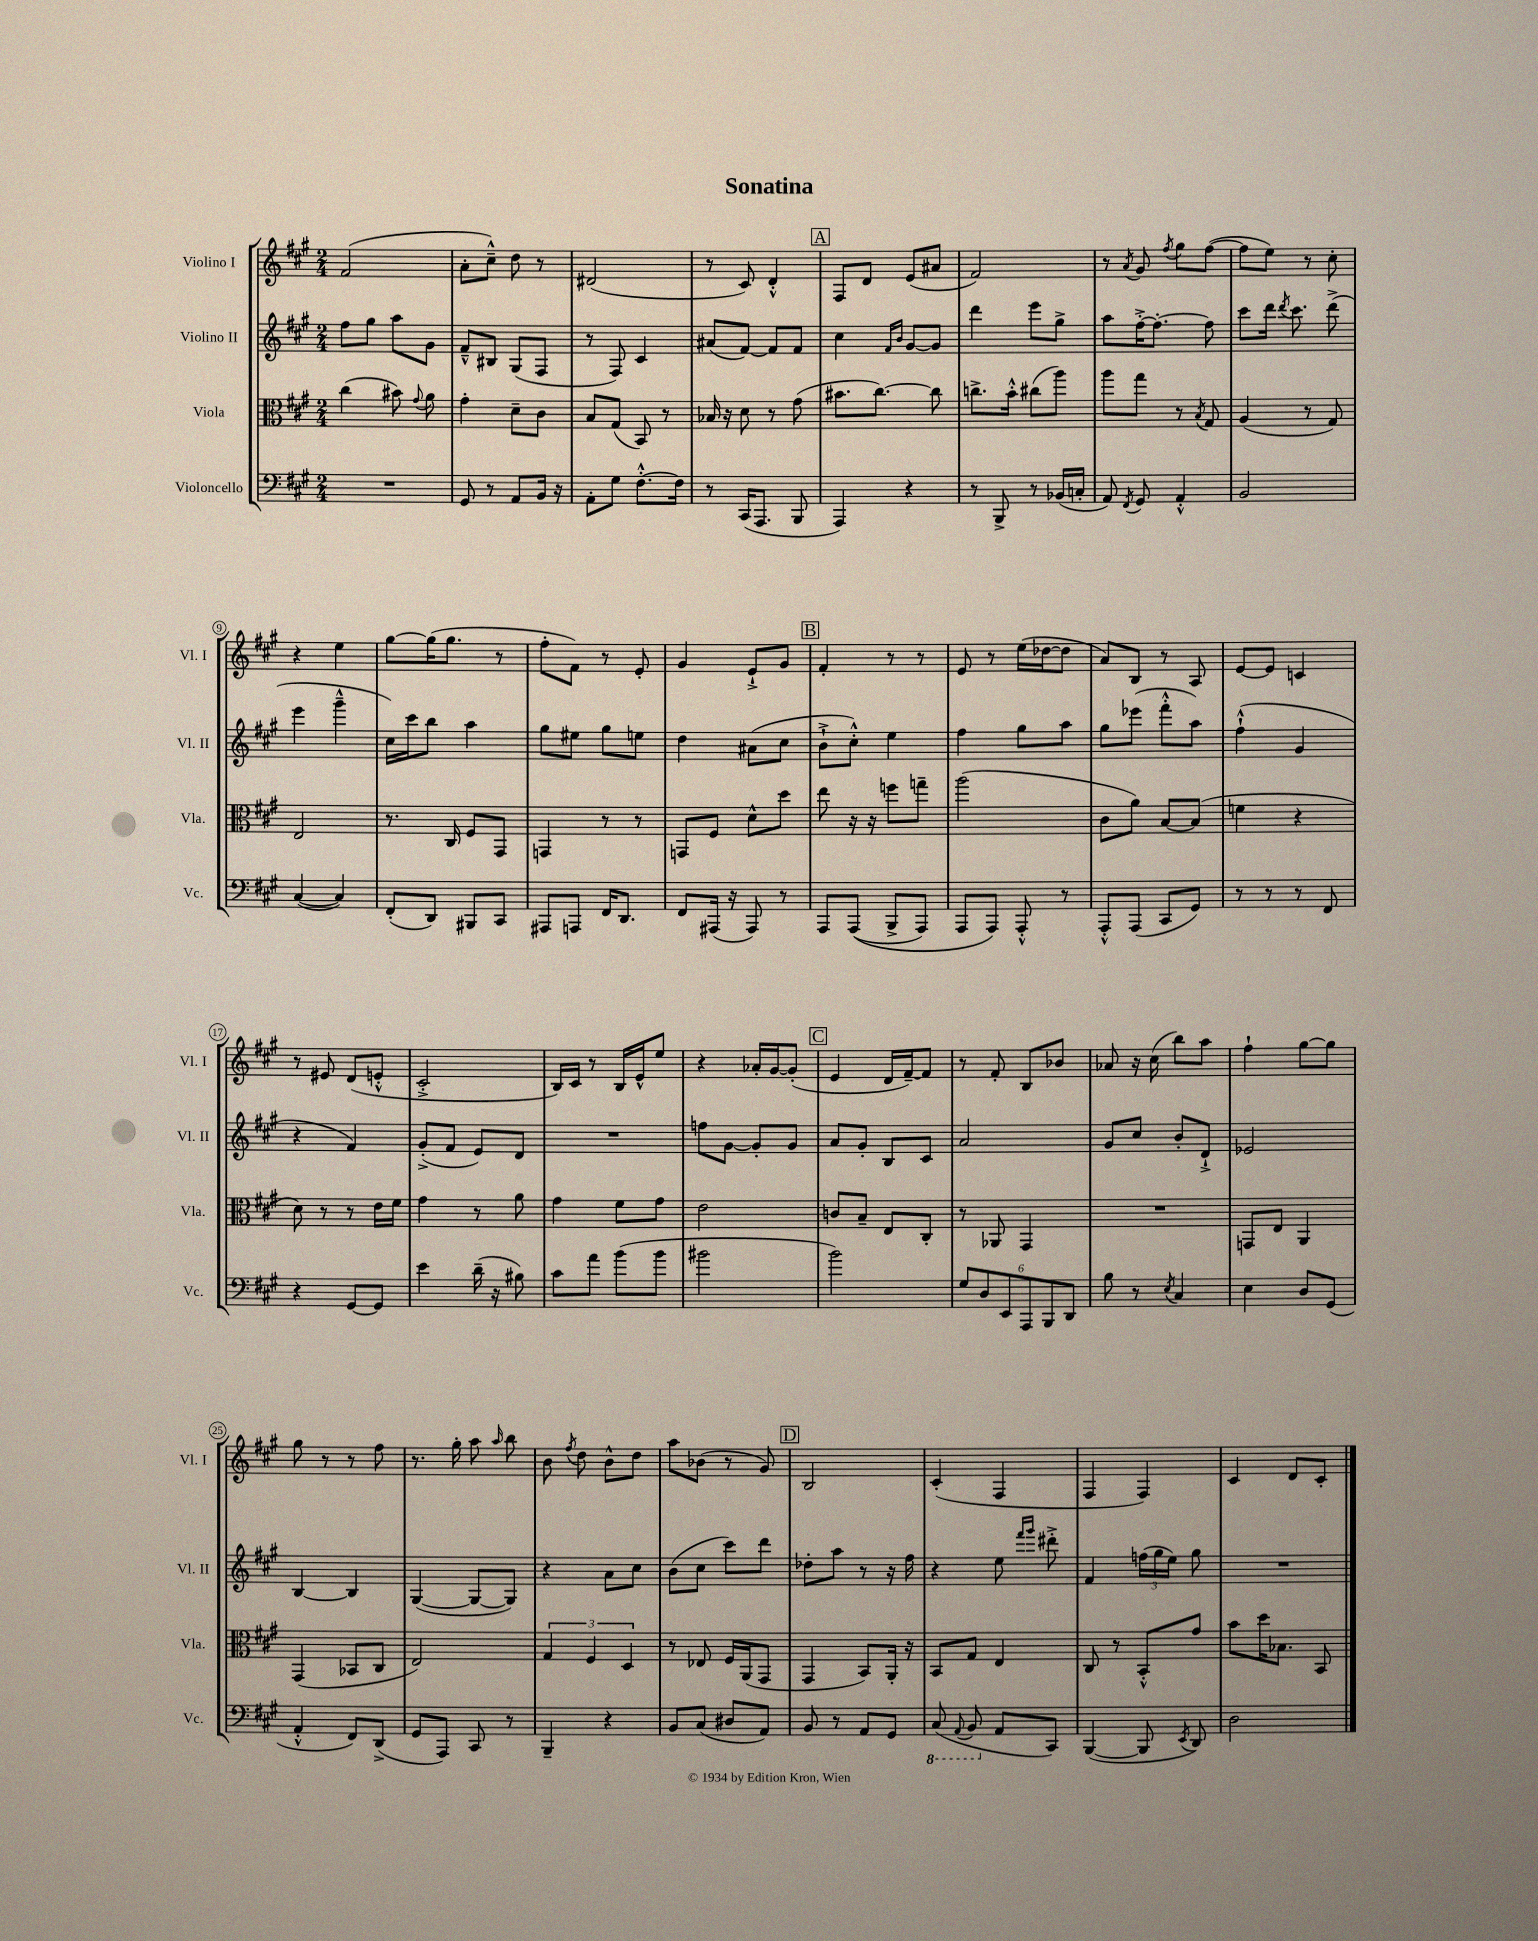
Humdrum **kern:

**kern	**kern	**kern	**kern
*part4	*part3	*part2	*part1
*staff4	*staff3	*staff2	*staff1
*I"Violoncello	*I"Viola	*I"Violino II	*I"Violino I
*I'Vc.	*I'Vla.	*I'Vl. II	*I'Vl. I
*clefF4	*clefC3	*clefG2	*clefG2
*k[f#c#g#]	*k[f#c#g#]	*k[f#c#g#]	*k[f#c#g#]
*M2/4	*M2/4	*M2/4	*M2/4
=1	=1	=1	=1
2r	(4cc#\	8ff#\L	(2f#/
.	.	8gg#\J	.
.	8b#X\)	8aa\L	.
.	8qqg#/	.	.
.	8a\	8g#\J	.
=2	=2	=2	=2
8GG#/	4g#'\	8f#~^^/L	8a'\L
8r	.	8B#X/J	8cc#~^^\J)
8AA/L	8d~\L	(8G#/L	8dd\
16BB/Jk	8c#\J	8F#/J	8r
16r	.	.	.
=3	=3	=3	=3
8AA'\L	8B/L	8r	(2d#X/
8G#\J	(8G#/J	8F#/)	.
[8.F#'^^\L	8BB/)	4c#/	.
.	8r	.	.
16F#\Jk]	.	.	.
=4	=4	=4	=4
8r	16B-X/	(8a#X/L	8r
.	16r	.	.
(16CC#/KL	8d\	[8f#/J)	8c#/)
8.AAA/J	.	.	.
.	8r	8f#/L]	4d'^^/
8BBB/	(8g#\	8f#/J	.
!!LO:REH:place=s1:t=A
=5	=5	=5	=5
4AAA/)	8.b#X\L	4cc#\	8F#/L
.	.	.	8d/J
.	[8.cc#\J)	.	.
.	.	16qqf#/LL	.
.	.	16qqb/JJ	.
4r	.	[8g#/L	(8e/L
.	8cc#\]	8g#/J]	8a#X/J
=6	=6	=6	=6
8r	8.ccn^\L	4ddd\	2f#/)
8BBB^/	.	.	.
.	16b'^^\Jk	.	.
8r	(8cc#X\L	8eee\L	.
(16BB-X/LL	8aa\J)	8gg#^\J	.
16Cn'/JJ	.	.	.
=7	=7	=7	=7
8AA/)	8aa\L	8aa\L	8r
8qFF#/	.	.	8qa/
8GG#/	8gg#\J	[16ff#'^\K	8g#/
.	.	8.ff#'\J_	.
.	.	.	8qff#/
4AA'^^/	8r	.	8gg#\L
.	8qB/	.	.
.	8G#/	8ff#\]	([8ff#\J
=8	=8	=8	=8
2BB/	(4A/	8ccc#\L	8ff#\L]
.	.	16ddd\Jk	8ee\J)
.	.	8qddd/	.
.	.	8.ccc#\	.
.	8r	.	8r
.	8G#/)	(8ddd^\	8cc#'\
!!LO:LB:g=z
=9	=9	=9	=9
([4C#/	2E/	4eee\	4r
4C#/])	.	4ggg#~^^\	4ee\
=10	=10	=10	=10
(8FF#'/L	8.r	16cc#\LL)	[8gg#\L
.	.	16ccc#\J	.
8DD/J)	.	8bb\J	(16gg#\K]
.	16C#/	.	8.gg#\J
8BBB#X/L	8F#/L	4aa\	.
8CC#/J	8GG#/J	.	8r
=11	=11	=11	=11
8AAA#X/L	4GGn/	8gg#\L	8ff#'\L
8AAAn/J	.	8ee#X\J	8f#\J)
16FF#/KL	8r	8gg#\L	8r
8.DD/J	.	.	.
.	8r	8een\J	8e'/
=12	=12	=12	=12
8FF#/L	8GGn/L	4dd\	4g#/
(16AAA#X/Jk	8F#/J	.	.
16r	.	.	.
8AAA#/)	8d^^\L	(8a#X\L	8e`^/L
8r	8dd\J	8cc#\J	8g#/J
!!LO:REH:place=s1:t=B
=13	=13	=13	=13
8AAA/L	8ee\	8b`^\L	4f#'/
((8AAA/J	16r	8cc#'^^\J)	.
.	16r	.	.
8BBB^/L	8ffn\L	4ee\	8r
8AAA/J)	8ggn~\J	.	8r
=14	=14	=14	=14
8AAA/L	(2aa\	4ff#\	8e/
8AAA/J)	.	.	8r
8AAA'^^/	.	8gg#\L	(16ee\LL
.	.	.	[16dd-X\J
8r	.	8aa\J	8dd-\J]
=15	=15	=15	=15
8AAA'^^/L	8c#\L	8gg#\L	8a/L)
(8AAA/J	8a\J)	(8eee-X\J	8B/J
8CC#/L	[8B/L	8fff#'^^\L	8r
8GG#/J)	(8B/J]	8aa\J)	8A/
=16	=16	=16	=16
8r	4fn\	(4ff#`^^\	[8e/L
8r	.	.	8e/J]
8r	4r	4g#/	4cn/
8FF#/	.	.	.
!!LO:LB:g=z
=17	=17	=17	=17
4r	8d\)	4r	8r
.	8r	.	8e#X/
[8GG#/L	8r	4f#/)	(8d/L
8GG#/J]	16e\LL	.	8en'^^/J
.	16f#\JJ	.	.
=18	=18	=18	=18
4e\	4g#\	(8g#'^/L	2c#'^/
.	.	8f#/J	.
(16d~\	8r	8e/L)	.
16r	.	.	.
8B#X\)	8a\	8d/J	.
=19	=19	=19	=19
8c#\L	4g#\	2r	16B/LL)
.	.	.	16c#/JJ
8a\J	.	.	8r
(8b\L	8f#\L	.	16B/LL
.	.	.	16e^^/J
8b\J	8g#\J	.	8ee/J
=20	=20	=20	=20
2b#X\	2e\	8ffn\L	4r
.	.	[8g#\J	.
.	.	8g#'/L]	16a-X'/LL
.	.	.	[16g#/J
.	.	8g#/J	(8g#'/J]
!!LO:REH:place=s1:t=C
=21	=21	=21	=21
2b\)	8cn/L	8a/L	4e/
.	8B~/J	8g#'/J	.
.	8E/L	8B/L	16d/LL
.	.	.	[16f#~/J)
.	8C#'/J	8c#/J	8f#/J]
=22	=22	=22	=22
12G#/L	8r	2a/	8r
12D/	.	.	.
.	8AA-X/	.	8f#'/
12EE/	.	.	.
12AAA/	4GG#/	.	8B/L
12BBB/	.	.	.
.	.	.	8b-X/J
12DD/J	.	.	.
=23	=23	=23	=23
8B\	2r	8g#/L	8a-X/
8r	.	8cc#/J	16r
.	.	.	(16cc#\
8qE/	.	.	.
4C#/	.	8b'/L	8bb\L)
.	.	8d`^/J	8aa\J
=24	=24	=24	=24
4E\	8GGn/L	2e-X/	4ff#`\
.	8E/J	.	.
8D/L	4AA/	.	[8gg#\L
(8GG#/J	.	.	8gg#\J]
!!LO:LB:g=z
=25	=25	=25	=25
4AA'^^/	(4GG#/	[4B/	8gg#\
.	.	.	8r
8FF#/L)	8BB-X/L	4B/]	8r
(8DD^/J	8C#/J	.	8ff#\
=26	=26	=26	=26
8GG#/L	2E/)	([4G#/	8.r
8AAA/J)	.	.	.
.	.	.	16gg#'\
8CC#/	.	8G#/L_	8aa\
.	.	.	16qqaa/
8r	.	8G#/J])	8bb\
=27	=27	=27	=27
4BBB~/	6G#/	4r	8b\
.	.	.	8qff#/
.	.	.	8dd\
.	6F#/	.	.
4r	.	8a\L	8b^^\L
.	6D/	.	.
.	.	8cc#\J	8dd\J
=28	=28	=28	=28
8BB/L	8r	(8b\L	8aa\L
(8C#/J	8E-X/	8cc#\J	(8b-X\J
8D#X/L	16F#/LL	8ccc#\L)	8r
.	(16AA/J	.	.
8AA/J)	8GG#/J	8ddd\J	8g#/)
!!LO:REH:place=s1:t=D
=29	=29	=29	=29
8BB/	4GG#/	8dd-X'\L	2B/
8r	.	8aa\J	.
8AA/L	8BB/L)	8r	.
8GG#/J	16AA'/Jk	16r	.
.	16r	16ff#\	.
=30	=30	=30	=30
*8ba	*	*	*
(8CC#/	8BB/L	4r	(4c#'/
8qqAAA/	.	.	.
8BBB/	8G#/J	.	.
*X8ba	*	*	*
8AA/L	4E/	8ee\	4F#/
.	.	16qqfff#/LL	.
.	.	16qqggg#/JJ	.
8CC#/J)	.	8ddd#X'^\	.
=31	=31	=31	=31
([4BBB/	8C#/	4f#/	4F#/
.	8r	.	.
8BBB/]	8BB'^^/L	(24ffn\LL	4F#/)
.	.	24gg#\	.
.	.	24ee\JJ)	.
8qEE/	.	.	.
8DD/)	8g#/J	8gg#\	.
=32	=32	=32	=32
2D\	8b\L	2r	4c#/
.	16dd\K	.	.
.	8.B-X\J	.	.
.	.	.	8d/L
.	8BB/	.	8c#'/J
==	==	==	==
*-	*-	*-	*-
